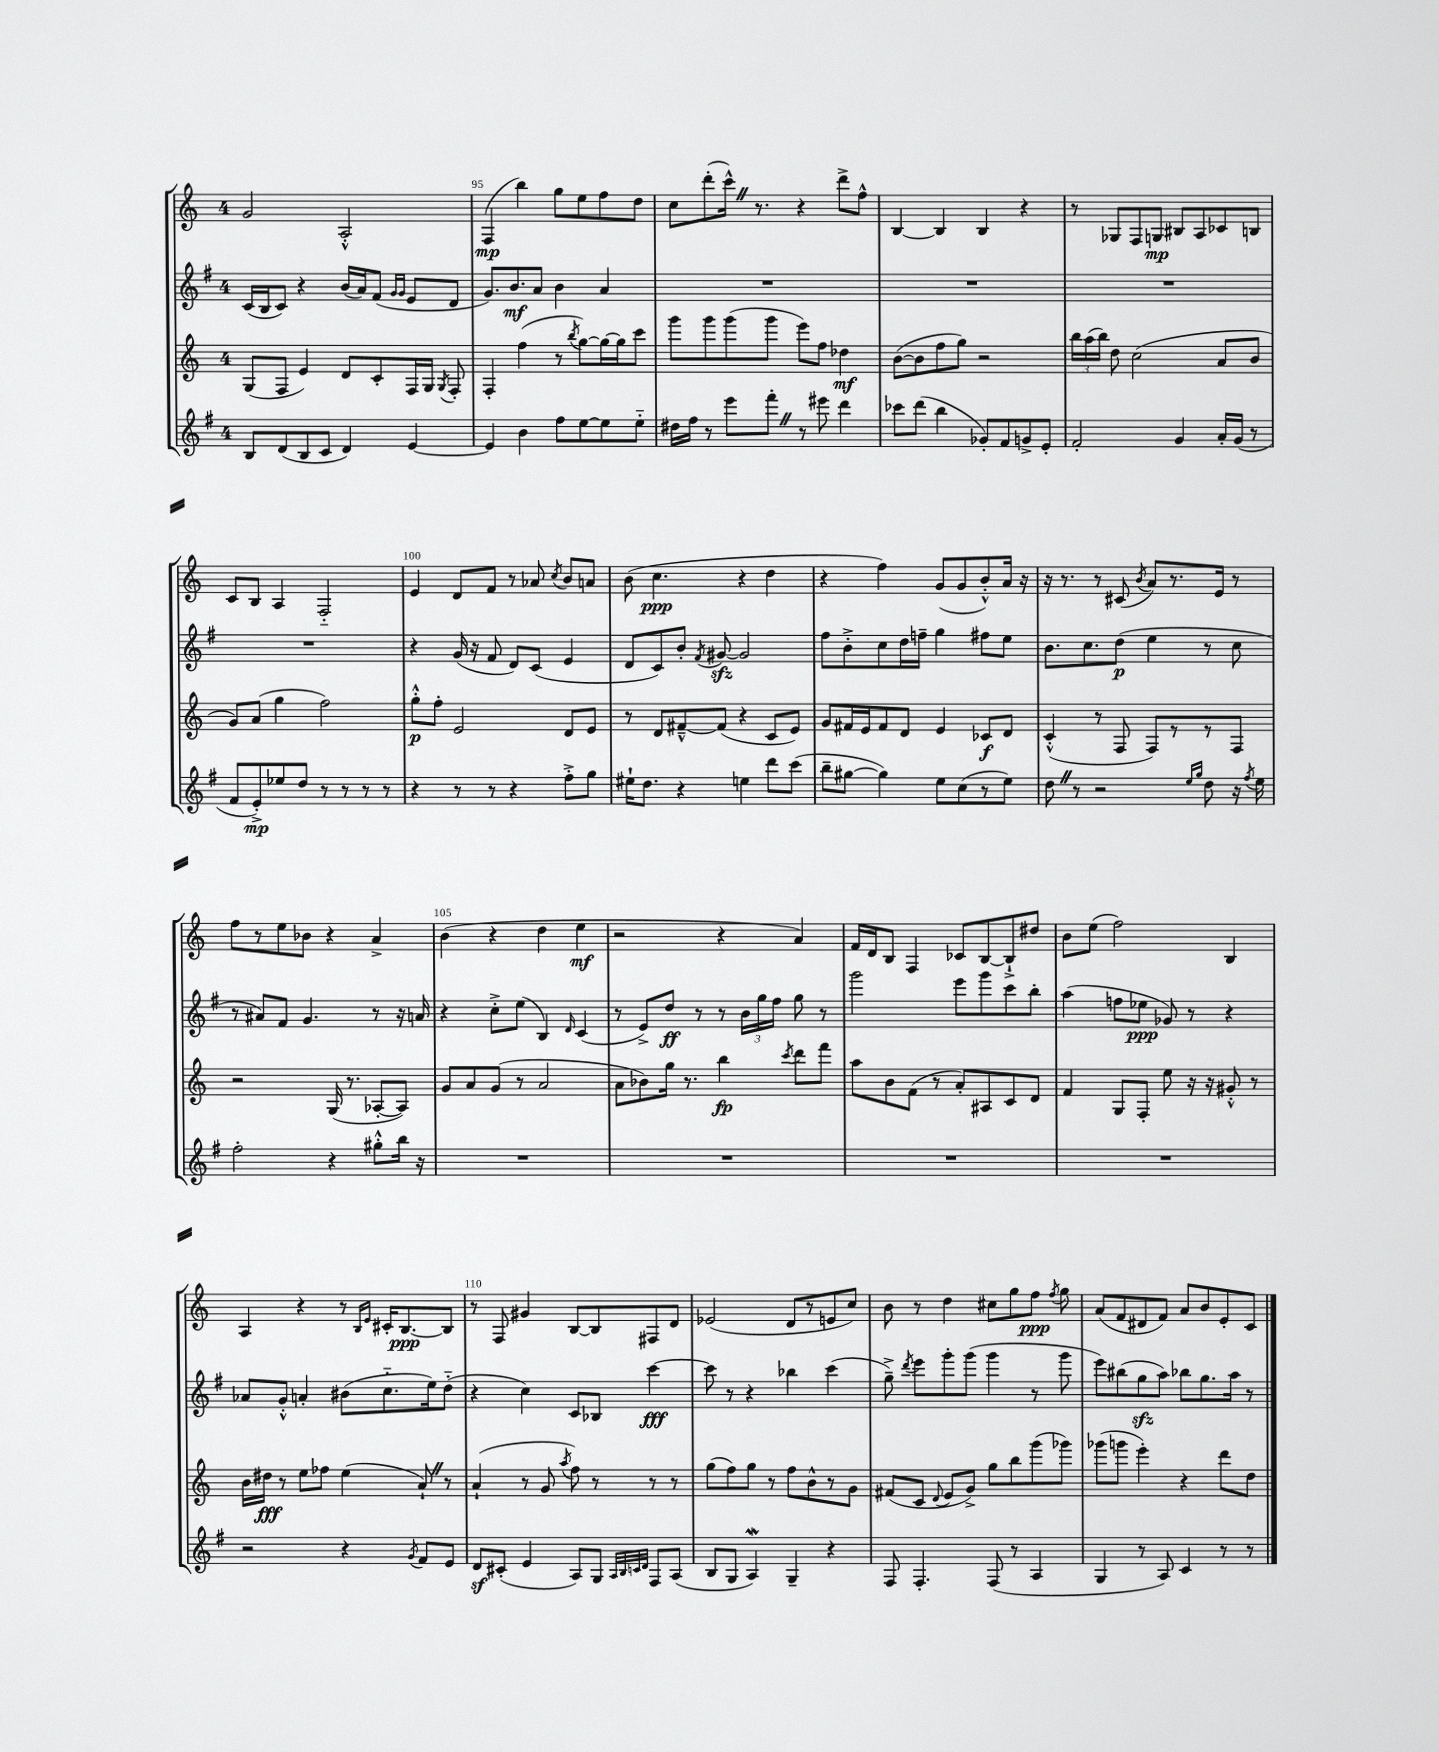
<<
\new StaffGroup <<
\new Staff = "s0" {
    \clef treble \key c \major \once \override Staff.TimeSignature.style = #'single-digit \time 4/4
    \autoBeamOff g'2 a2-.-^ |
    f4\mp( b''4) g''8[ e''8 f''8 d''8] |
    c''8[ d'''8-.( c'''16]-^) \once \override BreathingSign.text = \markup { \musicglyph "scripts.caesura.straight" } \breathe r8. r4 d'''8[-> f''8]-^ |
    b4~ b4 b4 r4 |
    r8 ges8[ f8 g8]\mp bis8[ a8 ces'8 b8] |
    c'8[ b8] a4 f2-_ |
    e'4 d'8[ f'8] r8 aes'8 \acciaccatura { c''8 } b'8[ a'8] |
    b'8( c''4.\ppp r4 d''4 |
    r4 f''4) g'8[( g'8 b'8-.-^) a'16] r16 |
    r16 r8. r8 cis'8( \acciaccatura { b'8 } a'8[) r8. e'16] r8 |
    f''8[ r8 e''8 bes'8] r4 a'4-> |
    b'4( r4 d''4 e''4\mf |
    r2 r4 a'4) |
    f'16[ d'16 b8] f4 ces'8[ b8~ b8-!-> dis''8] |
    b'8[ e''8]( f''2) b4 |
    a4 r4 r8 \grace { b16[ e'16] } cis'16[-. b8.~\ppp b8] |
    r8 f8 gis'4 b8[~ b8 fis8 d'8] |
    ees'2( d'8[ r8 e'8 c''8]) |
    b'8 r8 d''4 cis''8[ g''8 f''8]\ppp \acciaccatura { f''8 } g''8 |
    a'8[( f'8 dis'8 f'8]) a'8[ b'8 e'8-. c'8] \bar "|." |
}
\new Staff = "s1" {
    \clef treble \key g \major \once \override Staff.TimeSignature.style = #'single-digit \time 4/4
    \autoBeamOff c'16[( b16 c'8]) r4 b'16[( a'16) fis'8]( \grace { g'16[ g'16] } e'8[ d'8] |
    g'8.[) b'8.\mf a'8] b'4 a'4 |
    R1 |
    R1 |
    R1 |
    R1 |
    r4 g'16( r16 fis'8 d'8[) c'8]( e'4 |
    d'8[ c'8) b'8]-. \acciaccatura { fis'8 } gis'8~\sfz gis'2 |
    fis''8[ b'8-.-> c''8 d''16 f''16]-- g''4 fis''8[ e''8] |
    b'8.[ c''8. d''8]\p( e''4 r8 c''8 |
    r8 ais'8[) fis'8] g'4. r8 r16 a'16 |
    r4 c''8[-.-> e''8]( b4) \grace { d'16 } c'4( |
    r8 e'8[->) d''8]\ff r8 r8 \tuplet 3/2 { b'16[ g''16 fis''16] } g''8 r8 |
    g'''2 e'''8[ g'''8 c'''8 b''8]-. |
    a''4( f''8[ ees''8]\ppp ges'8) r8 r4 |
    aes'8[ g'8]-.-^ a'4-. bis'8[( c''8.-_ e''16) d''8]-_( |
    r4 c''4) c'8[ bes8] c'''4~\fff |
    c'''8 r8 r4 bes''4 c'''4( |
    g''8--->) \acciaccatura { d'''8 } e'''8[ g'''8-. g'''8]( g'''4 r8 g'''8 |
    e'''8[) bis''8( g''8\sfz a''8]) bes''8[ g''8. a''16] r8 \bar "|." |
}
\new Staff = "s2" {
    \clef treble \key c \major \once \override Staff.TimeSignature.style = #'single-digit \time 4/4
    \autoBeamOff g8[( f8] e'4) d'8[ c'8-. f16 g16] \acciaccatura { g8 } f8-. |
    f4-. f''4( r8 \acciaccatura { b''8 } g''8[~) g''16~ g''16 c'''8] |
    g'''8[ g'''8 g'''8( g'''8] e'''8[) f''8] des''4\mf |
    b'8[~( b'8 f''8 g''8]) r2 |
    \tuplet 3/2 { b''16[ a''16( b''16]) } d''8 c''2( a'8[ b'8] |
    g'8[) a'8]( g''4 f''2) |
    g''8[-.-^\p f''8]-. e'2 d'8[ e'8] |
    r8 d'8[ fis'8~---^ fis'8]( r4 c'8[ e'8]) |
    g'8[ fis'16 e'16 fis'8 d'8] e'4 ces'8[\f d'8] |
    c'4-.-^( r8 f8 f8[) r8 r8 f8] |
    r2 g16( r8. aes8[~-. aes8]) |
    g'8[ a'8 g'8]( r8 a'2 |
    a'8[ bes'8) g''16] r8. b''4\fp \acciaccatura { c'''8 } d'''8[ f'''8] |
    a''8[ b'8 f'8]( r8 a'8[-.) ais8 c'8 d'8] |
    f'4 g8[ f8]-. e''8 r16 r16 gis'8-.-^ r8 |
    b'16[ dis''16]\fff r8 e''8[ fes''8] e''4( a'8-!) \once \override BreathingSign.text = \markup { \musicglyph "scripts.caesura.straight" } \breathe r8 |
    a'4-!( r8 g'8 \acciaccatura { a''8 } f''8) r8 r8 r8 |
    g''8[( f''8) g''8] r8 f''8[ b'8-^ r8 g'8] |
    fis'8[( c'8] \appoggiatura { d'8 } e'8[ g'8]->) g''8[ b''8 g'''8( ges'''8]) |
    ges'''8[( g'''8] e'''4-.) r4 d'''8[ d''8] \bar "|." |
}
\new Staff = "s3" {
    \clef treble \key g \major \once \override Staff.TimeSignature.style = #'single-digit \time 4/4
    \autoBeamOff b8[ d'8( b8 c'8] d'4) e'4~ |
    e'4 b'4 fis''8[ e''8~ e''8 e''8]-_ |
    dis''16[ fis''16] r8 e'''8[ fis'''8]-. \once \override BreathingSign.text = \markup { \musicglyph "scripts.caesura.straight" } \breathe r8 eis'''8 d'''4 |
    ces'''8[ d'''8]( b''4 ges'8[-.) fis'8 g'8-> e'8]-. |
    fis'2-. g'4 a'16[-. g'16]( r8 |
    fis'8[ e'8-.->\mp) ees''8 d''8] r8 r8 r8 r8 |
    r4 r8 r8 r4 fis''8[-.-> g''8] |
    eis''16[-! d''8.] r4 e''4 d'''8[ c'''8]( |
    b''8[-- gis''8]~ gis''4) e''8[ c''8( r8 e''8]) |
    d''8 \once \override BreathingSign.text = \markup { \musicglyph "scripts.caesura.straight" } \breathe r8 r2 \grace { e''16[ g''16] } d''8 r16 \acciaccatura { fis''8 } e''16 |
    fis''2-. r4 gis''8[-.-^ b''16] r16 |
    R1 |
    R1 |
    R1 |
    R1 |
    r2 r4 \acciaccatura { g'8 } fis'8[ e'8] |
    d'8[\sf cis'8]-.( e'4 a8[) g8] \grace { a32[ b32 c'32 d'32] } fis8[ a8]( |
    b8[ g8] a4\mordent) g4-- r4 |
    fis8 fis4.-. fis8( r8 a4 |
    g4 r8 a8) c'4 r8 r8 \bar "|." |
}
>>
>>
\layout { \context { \Score currentBarNumber = #94 \override BarNumber.break-visibility = ##(#f #t #t) barNumberVisibility = #(every-nth-bar-number-visible 5) } }
